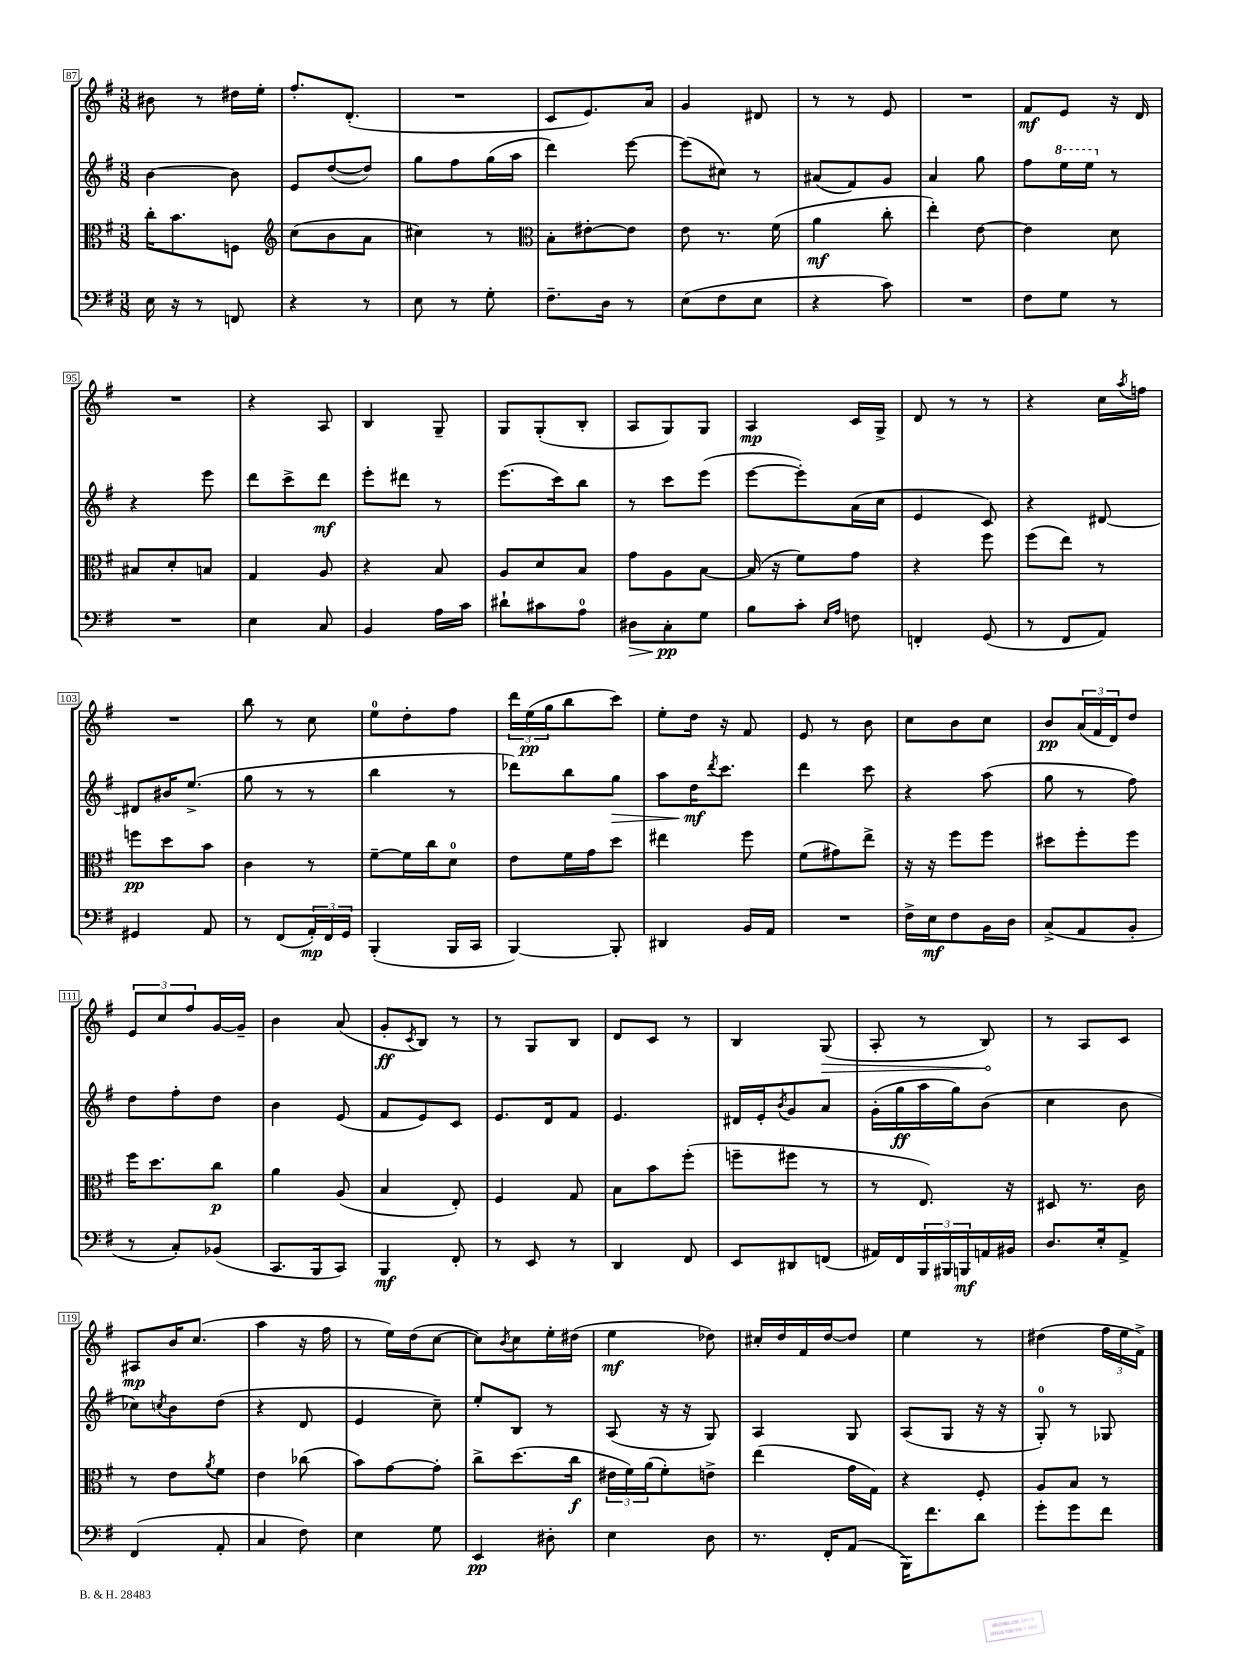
<<
\new StaffGroup <<
\new Staff = "s0" {
    \clef treble \key g \major \numericTimeSignature \time 3/8
    bis'8 r8 dis''16 e''16-. |
    fis''8.-. d'8.-.( |
    R4. |
    c'8 e'8.) a'16 |
    g'4 dis'8 |
    r8 r8 e'8 |
    R4. |
    fis'8\mf e'8 r16 d'16 |
    R4. |
    r4 a8 |
    b4 g8-- |
    g8 g8-.( b8-. |
    a8 g8) g8 |
    a4\mp c'16 g16-> |
    d'8 r8 r8 |
    r4 c''16 \acciaccatura { a''8 } f''16 |
    R4. |
    b''8 r8 c''8 |
    e''8-0 d''8-. fis''8 |
    \tuplet 3/2 { d'''16 e''16\pp( g''16 } b''8 c'''8) |
    e''8-. d''16 r16 fis'8 |
    e'8 r8 b'8 |
    c''8 b'8 c''8 |
    b'8\pp \tuplet 3/2 { a'16( fis'16 d'16) } d''8 |
    \tuplet 3/2 { e'8 c''8 fis''8 } g'16~ g'16-- |
    b'4 a'8( |
    g'8-.\ff \acciaccatura { c'8 } b8) r8 |
    r8 g8 b8 |
    d'8 c'8 r8 |
    b4 \once \override Hairpin.circled-tip = ##t g8\>( |
    a8-. r8 b8\!) |
    r8 a8 c'8 |
    ais8\mp b'16 c''8.( |
    a''4 r16 fis''16 |
    r8 e''16) d''16( c''8~ |
    c''8) \acciaccatura { b'8 } c''8 e''16-. dis''16( |
    e''4\mf des''8) |
    cis''16-. d''16 fis'16 d''16~ d''8 |
    e''4 r8 |
    dis''4( \tuplet 3/2 { fis''16 e''16 fis'16->) } \bar "|." |
}
\new Staff = "s1" {
    \clef treble \key g \major \numericTimeSignature \time 3/8
    b'4~ b'8 |
    e'8 d''8~( d''8) |
    g''8 fis''8 g''16( a''16 |
    d'''4) e'''8~ |
    e'''8( cis''8) r8 |
    ais'8( fis'8) g'8 |
    a'4 g''8 |
    fis''8 \ottava #1 e'''16 e'''16 \ottava #0 r8 |
    r4 e'''8 |
    d'''8 c'''8-> d'''8\mf |
    e'''8-. dis'''8 r8 |
    e'''8.( c'''16) b''8 |
    r8 c'''8 e'''8( |
    e'''8~ e'''8-.) a'16( c''16 |
    e'4 c'8) |
    r4 dis'8~ |
    dis'8 bis'16 e''8.->( |
    g''8 r8 r8 |
    b''4 r8 |
    des'''8) b''8 g''8\> |
    a''8 d''16\mf\! \acciaccatura { d'''8 } c'''8. |
    d'''4 c'''8 |
    r4 a''8( |
    g''8 r8 fis''8) |
    d''8 fis''8-. d''8 |
    b'4 e'8( |
    fis'8 e'8) c'8 |
    e'8. d'16 fis'8 |
    e'4. |
    dis'16 e'16-. \acciaccatura { b'8 } g'8 a'8 |
    g'16-.( g''16\ff a''16 g''16) b'8( |
    c''4 b'8 |
    ces''8) \acciaccatura { c''8 } b'8 d''8( |
    r4 d'8 |
    e'4 c''8--) |
    e''8-. b8 r8 |
    a8( r16 r16 g8) |
    a4 g8 |
    a8( g8 r16 r16 |
    g8-0-.) r8 ges8 \bar "|." |
}
\new Staff = "s2" {
    \clef alto \key g \major \numericTimeSignature \time 3/8
    c''16-. b'8. f8 |
    \clef treble c''8( b'8 a'8 |
    cis''4) r8 |
    \clef alto b8-. eis'8~-. eis'8 |
    e'8 r8. fis'16( |
    a'4\mf c''8-. |
    e''4-.) e'8~ |
    e'4 d'8 |
    bis8 d'8-. b8 |
    g4 a8 |
    r4 b8 |
    a8 d'8 b8 |
    g'8 a8 b8~ |
    b16( r16 fis'8) g'8 |
    r4 fis''8 |
    fis''8( e''8) r8 |
    f''8\pp d''8 b'8 |
    c'4 r8 |
    fis'8~-- fis'16 c''16 d'8-0 |
    e'8 fis'16 g'16 d''8 |
    eis''4 fis''8 |
    fis'8( gis'8) e''8-> |
    r16 r16 fis''8 fis''8 |
    dis''8 fis''8-. fis''8 |
    fis''16 d''8. c''8\p |
    a'4 a8( |
    b4 e8-.) |
    fis4 g8 |
    b8 b'8 fis''8-.( |
    f''8-- fis''8 r8 |
    r8 e8.) r16 |
    dis8 r8. c'16 |
    r8 e'8 \acciaccatura { a'8 } fis'8 |
    e'4 ces''8( |
    b'8) g'8~ g'8-. |
    c''8-> d''8.( c''16\f |
    \tuplet 3/2 { eis'16 fis'16) a'16( } fis'8-.) e'8-> |
    e''4( g'16 g16) |
    r4 fis8-. |
    a8 b8 r8 \bar "|." |
}
\new Staff = "s3" {
    \clef bass \key g \major \numericTimeSignature \time 3/8
    e16 r16 r8 f,8 |
    r4 r8 |
    e8 r8 g8-. |
    fis8.-- d16 r8 |
    e8( fis8 e8 |
    r4 c'8) |
    R4. |
    fis8 g8 r8 |
    R4. |
    e4 c8 |
    b,4 a16 c'16 |
    dis'8-! cis'8 a8-0 |
    dis8\> c8-.\pp\! g8 |
    b8 c'8-. \grace { e16 a16 } f8 |
    f,4-. g,8( |
    r8 fis,8 a,8) |
    gis,4 a,8 |
    r8 fis,8( \tuplet 3/2 { a,16-.\mp) fis,16 g,16 } |
    b,,4-.( b,,16 c,16 |
    b,,4~) b,,8-. |
    dis,4 b,16 a,16 |
    R4. |
    fis16-> e16\mf fis8 b,16 d16 |
    c8->( a,8 b,8-. |
    r8 c8-.) bes,8( |
    c,8. b,,16 c,8) |
    b,,4\mf fis,8-. |
    r8 e,8 r8 |
    d,4 fis,8 |
    e,8 dis,8 f,8( |
    ais,16) fis,16 \tuplet 3/2 { b,,16 bis,,16 b,,16\mf } a,16 bis,16 |
    d8. e16-. a,8-> |
    fis,4( a,8-. |
    c4 fis8) |
    e4 g8 |
    e,4\pp dis8-. |
    e4 d8 |
    r8. fis,16-. a,8( |
    b,,16) fis'8. d'8 |
    g'8-. g'8 fis'8 \bar "|." |
}
>>
>>
\layout { \context { \Score currentBarNumber = #87 \override BarNumber.stencil = #(make-stencil-boxer 0.1 0.3 ly:text-interface::print) } }
